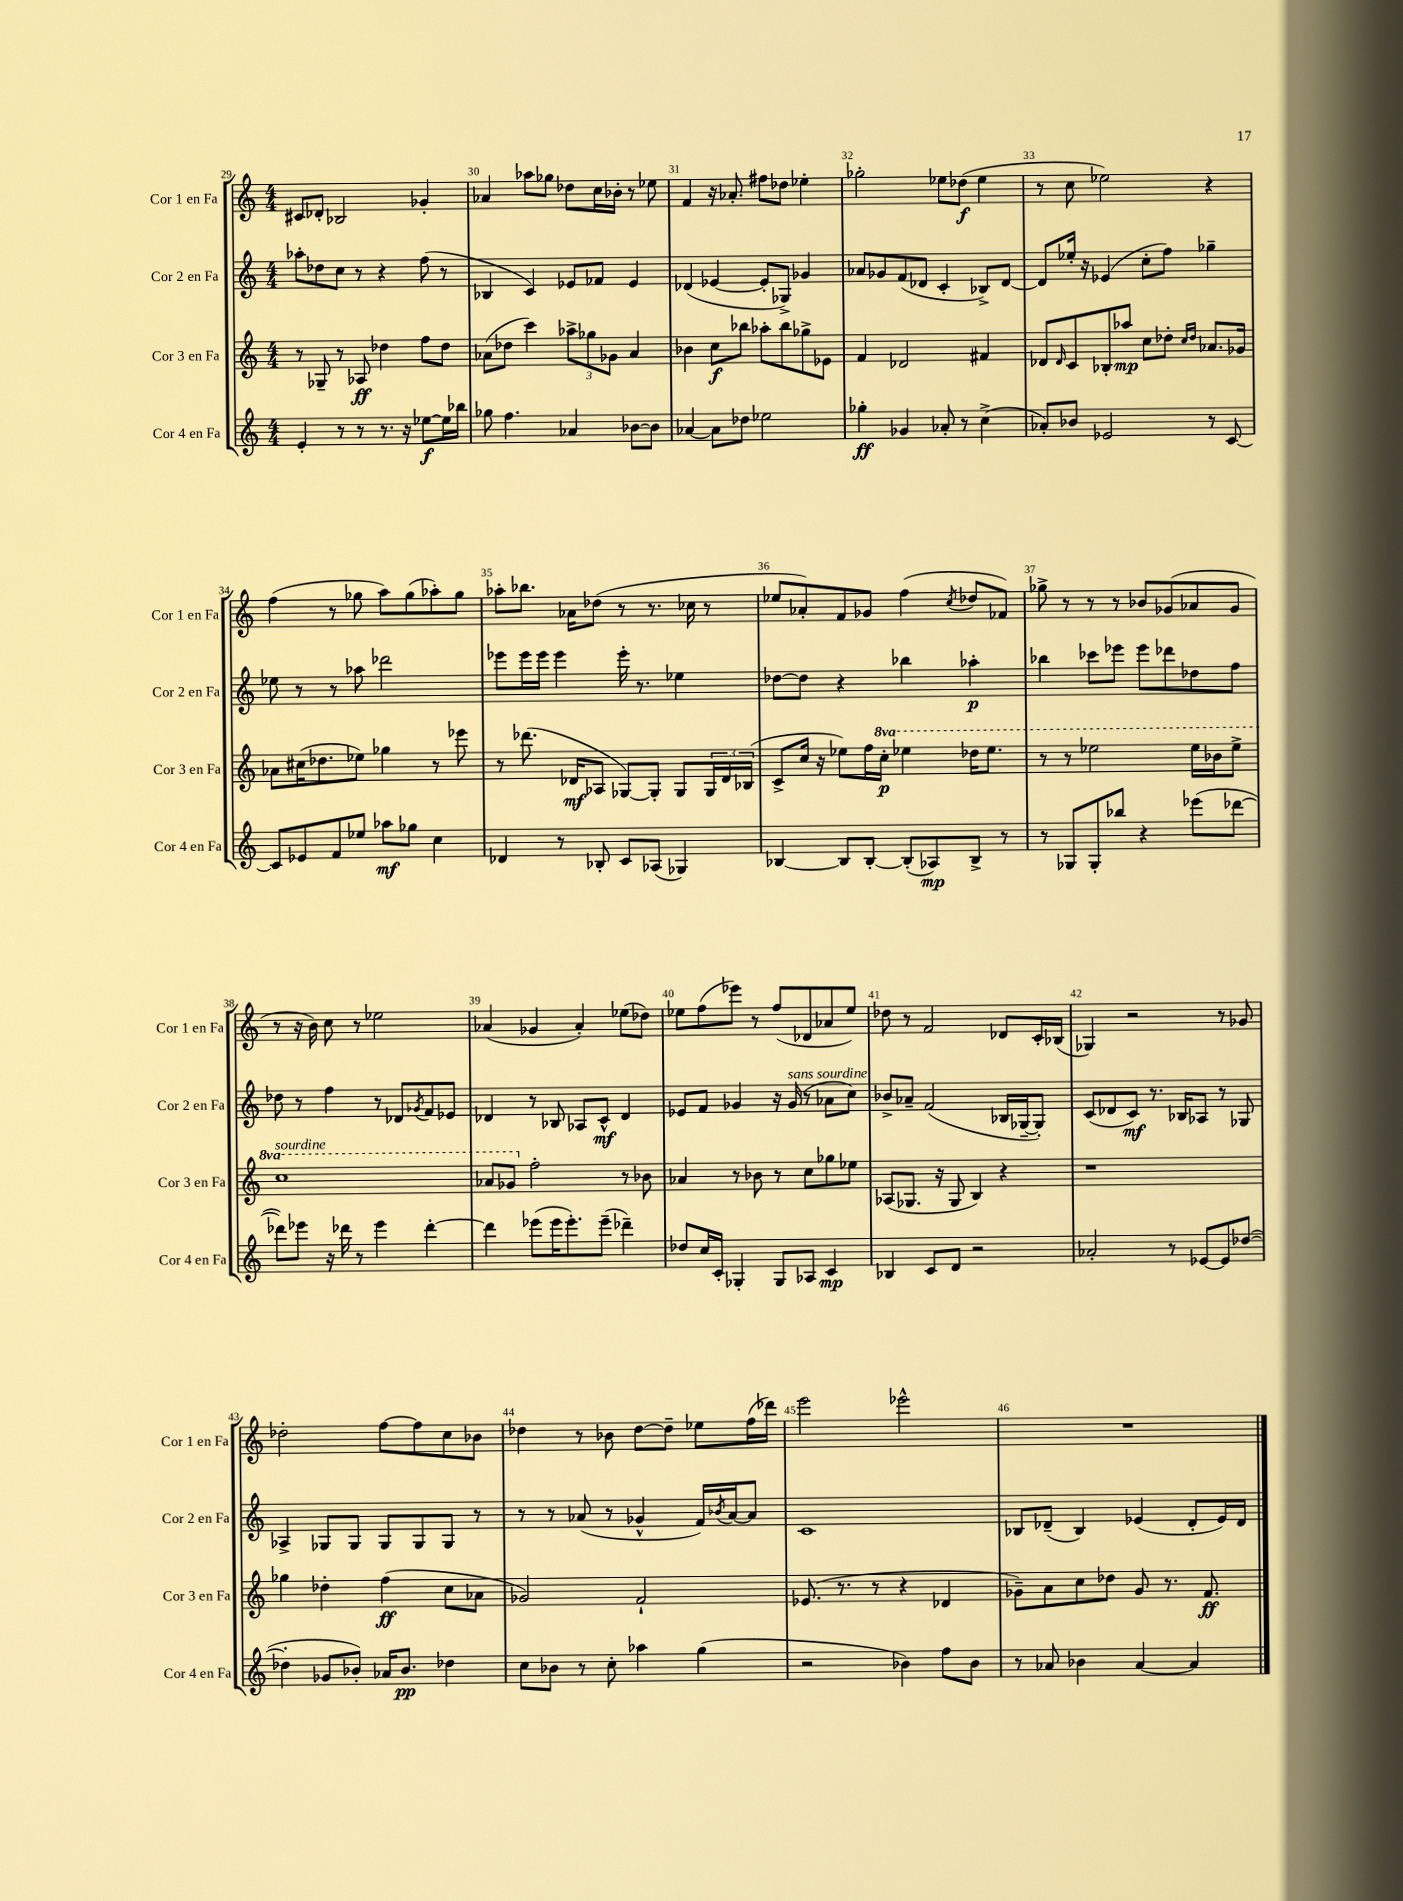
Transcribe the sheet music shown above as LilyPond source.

<<
\new StaffGroup <<
\new Staff = "s0" \with { instrumentName = "Cor 1 en Fa" shortInstrumentName = "Cor 1 en Fa" } {
    \clef treble \key c \major \numericTimeSignature \time 4/4
    cis'8 des'8-. bes2 ges'4-. |
    aes'4 aes''8 ges''8 des''8 c''16 bes'16-. r8 ees''8 |
    f'4 r16 aes'8.-. fis''8 des''8 ees''4-. |
    ges''2-. ees''8 des''8\f( ees''4 |
    r8 c''8 ees''2) r4 |
    f''4( r8 ges''8 a''8) ges''8( aes''8-.) ges''8 |
    aes''8-. bes''8. aes'16 des''8( r8 r8. ces''16 r8 |
    ees''8 aes'8-.) f'8 ges'8 f''4( \acciaccatura { c''8 } des''8 fes'8) |
    ges''8-> r8 r8 r8 bes'8 ges'8( aes'8 ges'8 |
    r8 r16 b'16) c''8 r8 ees''2 |
    aes'4( ges'4 aes'4-.) ees''8( des''8) |
    ees''8 f''8( ees'''8) r8 f''8( des'8 aes'8 ees''8) |
    des''8 r8 f'2 des'8 c'16-. bes16( |
    ges4) r2 r8 ges'8 |
    des''2-. f''8~ f''8 c''8 bes'8 |
    des''4 r8 bes'8 des''8~ des''8-- ees''8 f''16( des'''16) |
    e'''2 ees'''2-^ |
    R1 \bar "|." |
}
\new Staff = "s1" \with { instrumentName = "Cor 2 en Fa" shortInstrumentName = "Cor 2 en Fa" } {
    \clef treble \key c \major \numericTimeSignature \time 4/4
    aes''8-. des''8 c''8 r8 r4 f''8( r8 |
    bes4 c'4) ees'8 fes'8 ees'4 |
    des'4( ees'4~ ees'8-. ges8->) ges'4 |
    aes'8 ges'8 f'8( des'8 c'4-. bes8->) des'8~ |
    des'8 ees''16-. r16 ees'4( c''8-. f''8) ges''4-- |
    ees''8 r8 r8 aes''8 des'''2 |
    ees'''8 ees'''16 ees'''16 ees'''4 ees'''16-. r8. ees''4 |
    des''8~ des''8 r4 bes''4 aes''4-.\p |
    bes''4 ces'''8 ees'''8 ees'''8 des'''8 des''8 f''8 |
    des''8 r8 f''4 r8 des'8 \acciaccatura { ges'8 } f'8 ees'8 |
    des'4 r8 bes8 aes8 c'8-^\mf des'4 |
    ees'8 f'8 ges'4 r16 ges'16^\markup { \italic "sans sourdine" }( r8 aes'8 c''8) |
    bes'8-> aes'8-- f'2( bes16 ges16~-- ges8-.) |
    c'8( des'8 c'8\mf) r8. bes16 aes8 r8 ges8 |
    aes4-> ges8 ges8 ges8 ges8 ges8 r8 |
    r8 r8 aes'8( r8 ges'4-^ f'16) \acciaccatura { bes'8 } aes'16~ aes'8 |
    c'1 |
    bes8 des'8--( bes4) ees'4( des'8-. ees'16) des'16 \bar "|." |
}
\new Staff = "s2" \with { instrumentName = "Cor 3 en Fa" shortInstrumentName = "Cor 3 en Fa" } {
    \clef treble \key c \major \numericTimeSignature \time 4/4 \set Staff.ottavationMarkups = #ottavation-simple-ordinals
    r8 ges8-- r8 aes8\ff des''4 f''8 des''8 |
    aes'8( des''8 c'''4) \tuplet 3/2 { aes''8-> ges''8 ges'8 } aes'4 |
    bes'4 c''8\f bes''8 aes''8-. bes''8 ges''8-> ees'8 |
    f'4 des'2 fis'4 |
    des'8 \grace { des'16 } c'8 bes8-. aes''8\mp c''8 des''8-. \grace { c''16 des''16 } aes'8. ges'16 |
    aes'8 cis''16( des''8. ees''8) ges''4 r8 ees'''8 |
    r8 des'''8.( des'16\mf aes8 ges8~) ges8-. ges8 \tuplet 3/2 { ges16 des'16 bes16( } |
    c'8-> c''16 r16 ees''8) f''16 \ottava #1 c'''16-.\p ees'''4 des'''16 ees'''8. |
    r8 r8 ees'''2 ees'''16 bes''16 ees'''8-> |
    c'''1^\markup { \italic "sourdine" } |
    aes''8 ges''8 \ottava #0 f''2-. r8 bes'8 |
    aes'4 r8 bes'8 r8 c''8 ges''8 ees''8 |
    aes8( ges8. r16 ges8 b4) r4 |
    r1 |
    ges''4 des''4-. f''4\ff( c''8 aes'8 |
    ges'2) f'2-! |
    ees'8.( r8. r8 r4 des'4 |
    ges'8--) a'8 c''8 des''8 ges'8 r8. f'8.\ff \bar "|." |
}
\new Staff = "s3" \with { instrumentName = "Cor 4 en Fa" shortInstrumentName = "Cor 4 en Fa" } {
    \clef treble \key c \major \numericTimeSignature \time 4/4
    e'4-. r8 r8 r8. r16 ees''8~\f ees''16 bes''16 |
    ges''8 f''4. aes'4 bes'8~ bes'8 |
    aes'4~ aes'8 des''8 ees''2 |
    ges''4-.\ff ges'4 aes'8-. r8 c''4->( |
    aes'8-.) bes'8 ees'2 r8 c'8~ |
    c'8 ees'8 f'8 ees''8 aes''8\mf ges''8 c''4 |
    des'4 r8 bes8-. c'8 aes8( ges4) |
    bes4~ bes8 bes8~-. bes8-.( aes8\mp) bes8-> r8 |
    r8 ges8 ges8-. bes''8 r4 ees'''8( des'''8~ |
    des'''8) ees'''8 r16 des'''16 r8 ees'''4 des'''4~-. |
    des'''4 ees'''8( ees'''16 ees'''8.-.) ees'''8--( des'''4--) |
    des''8 c''16 c'16-. ges4-. ges8 aes8 c'4\mp |
    bes4 c'8 d'8 r2 |
    aes'2-. r8 ees'8~ ees'8 des''8~( |
    des''4-. ges'8 bes'8-.) aes'16 bes'8.\pp des''4 |
    c''8 bes'8 r8 c''8-. aes''4 g''4( |
    r2 bes'4) f''8 bes'8 |
    r8 aes'8 bes'4 aes'4~ aes'4 \bar "|." |
}
>>
>>
\layout { \context { \Score currentBarNumber = #29 \override BarNumber.break-visibility = ##(#f #t #t) barNumberVisibility = #all-bar-numbers-visible } }
